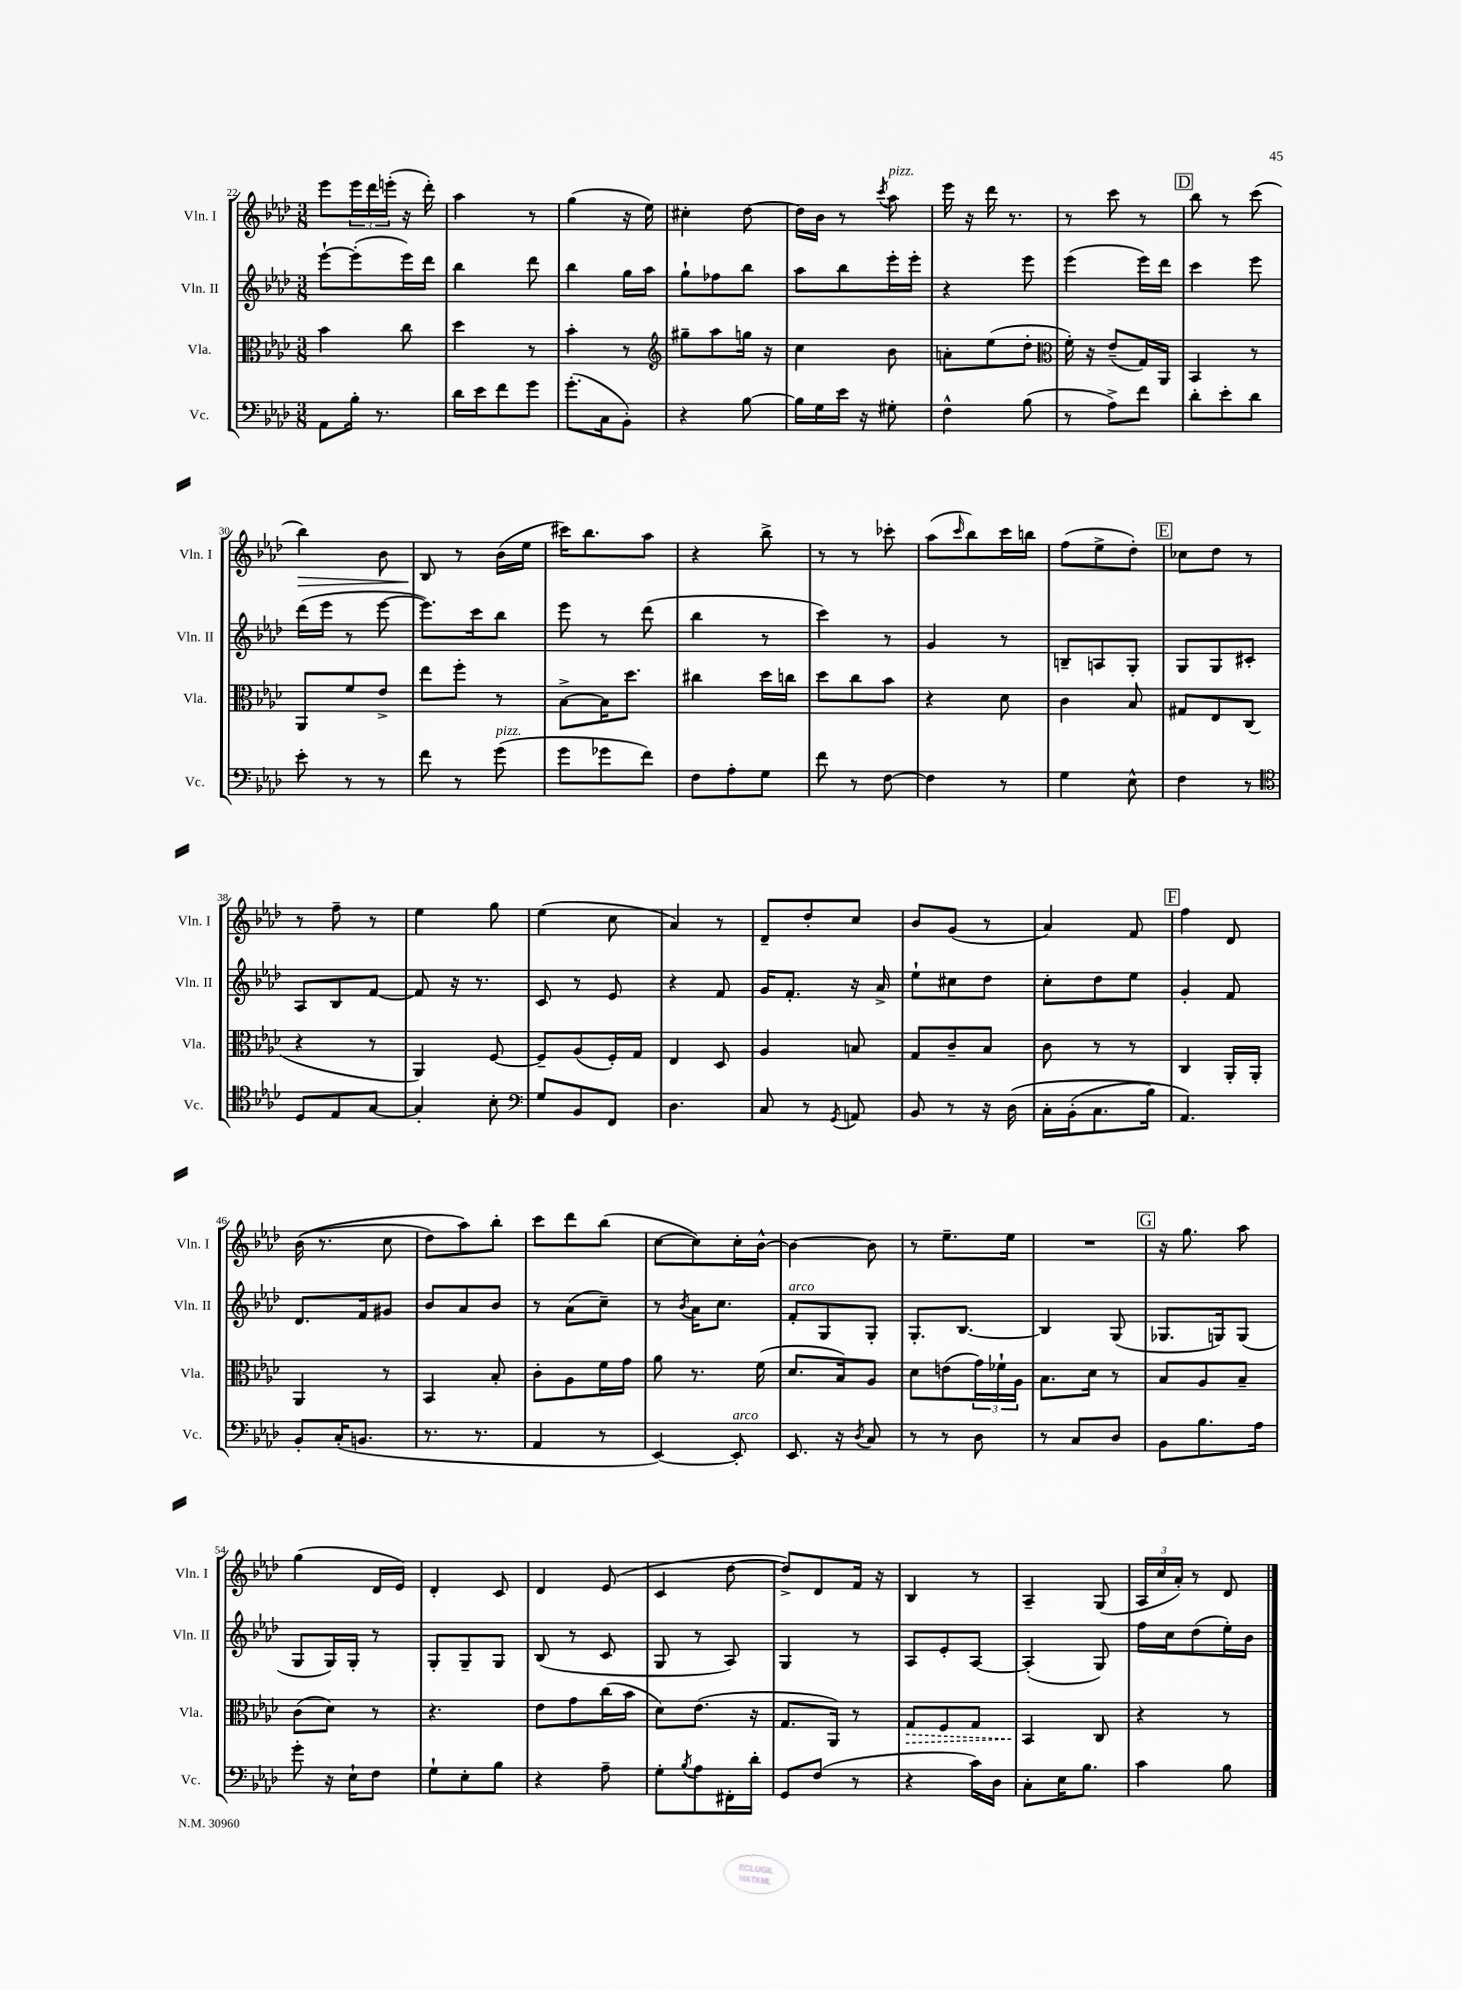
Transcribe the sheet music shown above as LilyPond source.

<<
\new StaffGroup <<
\new Staff = "s0" \with { instrumentName = "Vln. I" shortInstrumentName = "Vln. I" } {
    \clef treble \key aes \major \numericTimeSignature \time 3/8
    ees'''8 \tuplet 3/2 { ees'''16 des'''16 e'''16-.( } r16 des'''16-.) |
    aes''4 r8 |
    g''4( r16 ees''16) |
    cis''4-. des''8~ |
    des''16 bes'16 r8 \acciaccatura { c'''8 } aes''8^\markup { \italic "pizz." } |
    ees'''16 r16 des'''16 r8. |
    r8 c'''8 r8 |
    \mark \markup { \box "D" } bes''8 r8 c'''8( |
    bes''4\>) bes'8 |
    bes8\! r8 bes'16( ees''16 |
    cis'''16) bes''8. aes''8 |
    r4 bes''8-> |
    r8 r8 ces'''8-. |
    aes''8( \grace { c'''16 } bes''8) c'''16 b''16 |
    f''8( ees''8-> des''8-.) |
    \mark \markup { \box "E" } ces''8 des''8 r8 |
    r8 f''8-- r8 |
    ees''4 g''8 |
    ees''4( c''8 |
    aes'4) r8 |
    des'8-- des''8-. c''8 |
    bes'8 g'8( r8 |
    aes'4) f'8 |
    \mark \markup { \box "F" } f''4 des'8 |
    bes'16(\( r8. c''8 |
    des''8) aes''8\) bes''8-. |
    c'''8 des'''8 bes''8( |
    c''8~ c''8) c''16-. bes'16~-^ |
    bes'4~ bes'8 |
    r8 ees''8.-- ees''16 |
    R4. |
    \mark \markup { \box "G" } r16 g''8. aes''8 |
    g''4( des'16 ees'16) |
    des'4-. c'8 |
    des'4 ees'8( |
    c'4 des''8~ |
    des''8->) des'8 f'16 r16 |
    bes4 r8 |
    aes4-- g8( |
    \tuplet 3/2 { aes16 c''16 aes'16-.) } r8 des'8 \bar "|." |
}
\new Staff = "s1" \with { instrumentName = "Vln. II" shortInstrumentName = "Vln. II" } {
    \clef treble \key aes \major \numericTimeSignature \time 3/8
    ees'''8~-! ees'''8-.( ees'''16) des'''16 |
    bes''4 des'''8 |
    bes''4 g''16 aes''16 |
    g''8-! fes''8 bes''8 |
    aes''8 bes''8 ees'''16-. ees'''16-. |
    r4 ees'''8 |
    ees'''4( ees'''16) des'''16 |
    \mark \markup { \box "D" } c'''4 ees'''8 |
    des'''16( ees'''16 r8 ees'''8~ |
    ees'''8.) c'''16 bes''8 |
    ees'''8 r8 des'''8( |
    bes''4 r8 |
    c'''4) r8 |
    g'4 r8 |
    b8-- a8 g8-. |
    \mark \markup { \box "E" } g8 g8 cis'8-. |
    aes8 bes8 f'8~ |
    f'8 r16 r8. |
    c'8 r8 ees'8 |
    r4 f'8 |
    g'16 f'8.-. r16 aes'16-> |
    ees''8-! cis''8 des''8 |
    c''8-. des''8 ees''8 |
    \mark \markup { \box "F" } g'4-. f'8 |
    des'8. f'16 gis'8 |
    bes'8 aes'8 bes'8 |
    r8 aes'8( c''8--) |
    r8 \acciaccatura { bes'8 } aes'16 c''8. |
    f'8-.^\markup { \italic "arco" } g8 g8-. |
    g8.-. bes8.~ |
    bes4 g8( |
    \mark \markup { \box "G" } ges8. g16) g8( |
    g8 g16) g16-. r8 |
    g8-. g8-- g8 |
    bes8( r8 c'8 |
    g8 r8 aes8) |
    g4 r8 |
    aes8 ees'8-. aes8~ |
    aes4-.( g8) |
    f''16 c''16 des''8( ees''16-.) bes'16 \bar "|." |
}
\new Staff = "s2" \with { instrumentName = "Vla." shortInstrumentName = "Vla." } {
    \clef alto \key aes \major \numericTimeSignature \time 3/8
    bes'4 c''8 |
    des''4 r8 |
    bes'4-. r8 |
    \clef treble gis''8-- aes''8 g''16 r16 |
    c''4 bes'8 |
    a'8-. ees''8( des''8-. |
    \clef alto f'16-.) r16 ees'8--( g16) aes,16 |
    \mark \markup { \box "D" } bes,4 r8 |
    aes,8 f'8 ees'8-> |
    ees''8 f''8-. r8 |
    bes8~-> bes16 des''8. |
    cis''4 des''16 c''16 |
    des''8 c''8 bes'8 |
    r4 des'8 |
    c'4 bes8 |
    \mark \markup { \box "E" } gis8 ees8 c8( |
    r4 r8 |
    aes,4) f8~ |
    f8-- aes8( f16-.) g16 |
    ees4 des8 |
    aes4 b8 |
    g8 c'8-- bes8 |
    c'8 r8 r8 |
    \mark \markup { \box "F" } c4 aes,16-. aes,16-. |
    aes,4 r8 |
    bes,4 bes8-. |
    c'8-. aes8 f'16 g'16 |
    aes'8 r8. f'16( |
    des'8. bes16) aes8 |
    des'8 e'8( \tuplet 3/2 { g'16) fes'16-! aes16 } |
    bes8. des'16 r8 |
    \mark \markup { \box "G" } bes8 aes8 bes8-- |
    c'8( des'8) r8 |
    r4. |
    ees'8 g'8 c''16( bes'16 |
    des'8) ees'8.( r16 |
    g8. aes,16) r8 |
    \once \override Hairpin.style = #'dashed-line g8\> f8 g8 |
    bes,4\! c8 |
    r4 r8 \bar "|." |
}
\new Staff = "s3" \with { instrumentName = "Vc." shortInstrumentName = "Vc." } {
    \clef bass \key aes \major \numericTimeSignature \time 3/8
    aes,8 bes16-. r8. |
    des'16 ees'16 f'8 g'8 |
    g'8.-.( c16 bes,8-.) |
    r4 bes8~ |
    bes16 g16 ees'16 r16 gis8-. |
    f4-^ bes8( |
    r8 aes8->) f'8 |
    \mark \markup { \box "D" } des'8-. ees'8-. des'8 |
    ees'8-. r8 r8 |
    f'8 r8 g'8^\markup { \italic "pizz." }( |
    g'8 ges'8 f'8) |
    f8 aes8-. g8 |
    f'8 r8 f8~ |
    f4 r8 |
    g4 ees8-^ |
    \mark \markup { \box "E" } f4 r8 |
    \clef tenor des8 ees8 g8~ |
    g4-. bes8-. |
    \clef bass g8 bes,8 f,8 |
    des4. |
    c8 r8 \acciaccatura { g,8 } a,8 |
    bes,8 r8 r16 des16\( |
    c16-. bes,16-.( c8. bes16) |
    \mark \markup { \box "F" } aes,4.\) |
    bes,8-. c16-.( b,8. |
    r8. r8. |
    aes,4 r8 |
    ees,4~) ees,8-.^\markup { \italic "arco" } |
    ees,8. r16 \acciaccatura { des8 } c8 |
    r8 r8 des8 |
    r8 c8 des8 |
    \mark \markup { \box "G" } bes,8 bes8. aes16 |
    g'8-. r16 ees16-! f8 |
    g8-! ees8-. bes8 |
    r4 aes8-- |
    g8-. \acciaccatura { bes8 } aes8 fis,16-. des'16-. |
    g,8 f8( r8 |
    r4 c'16) des16 |
    c8-. ees16 bes8. |
    c'4 bes8 \bar "|." |
}
>>
>>
\layout { \context { \Score currentBarNumber = #22 } }
